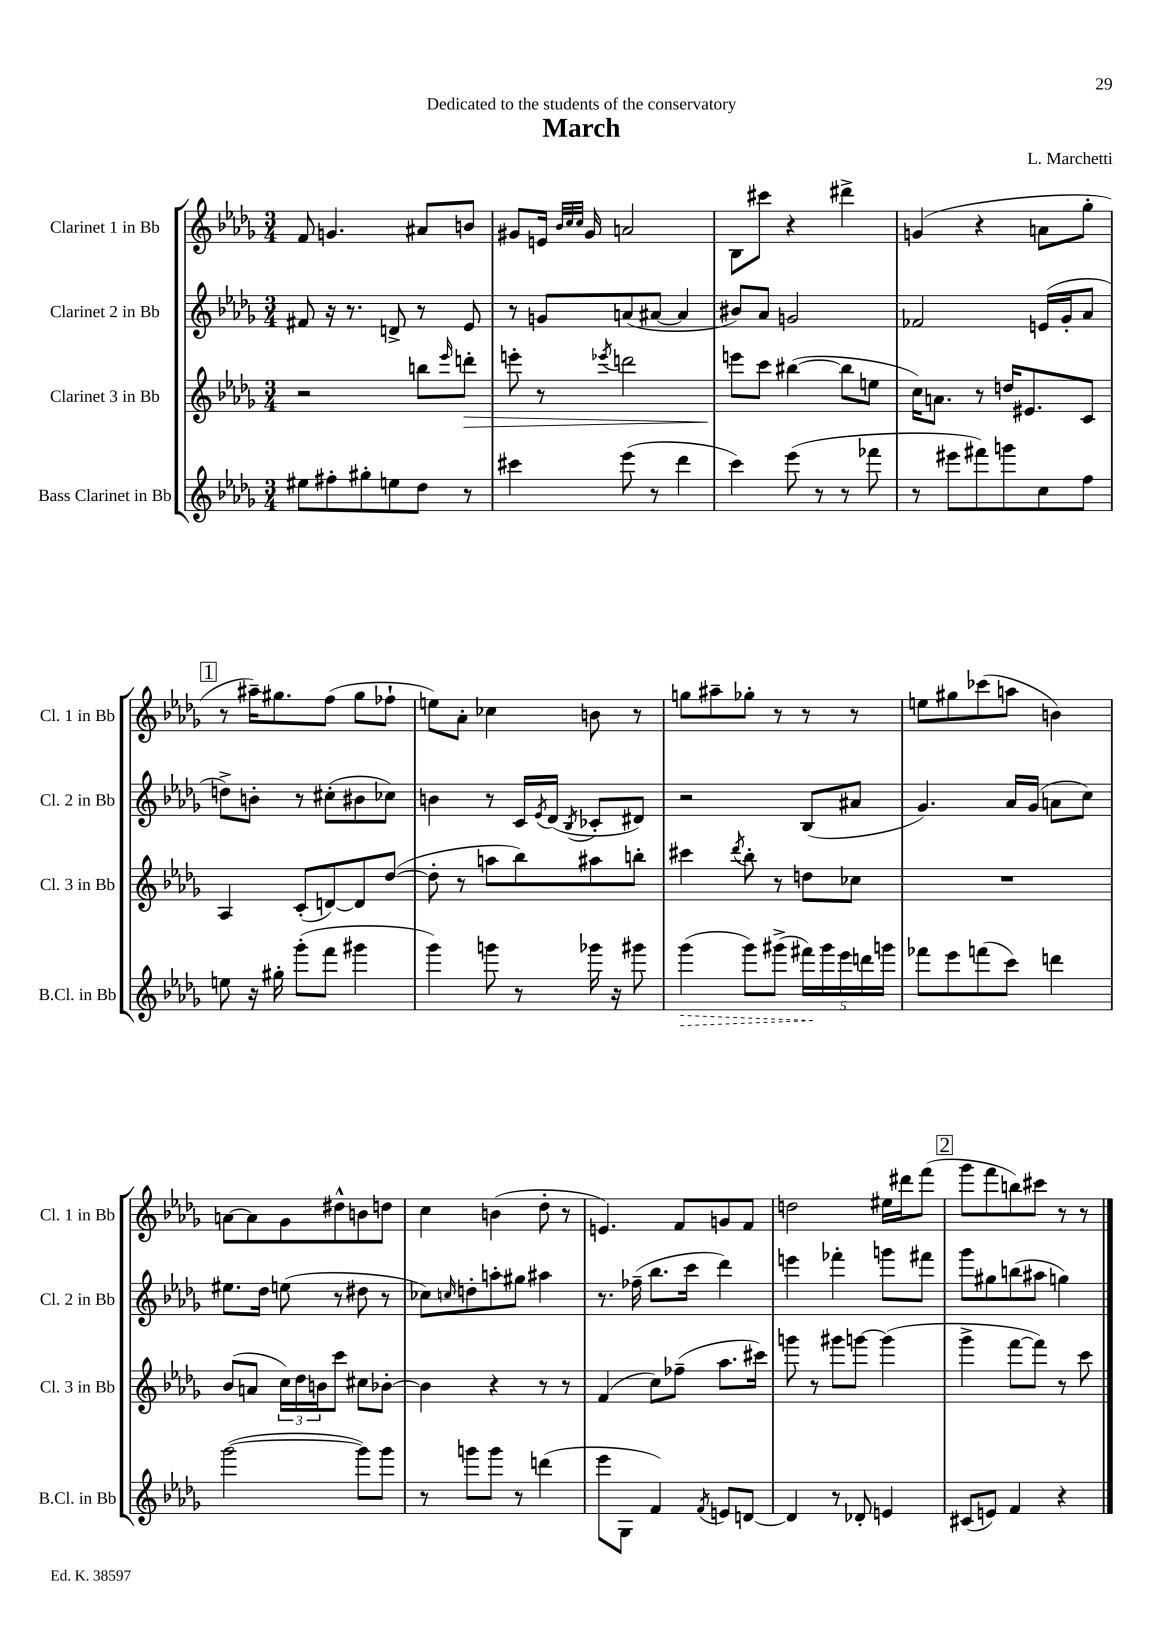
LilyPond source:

\header { title = "March" composer = "L. Marchetti" dedication = "Dedicated to the students of the conservatory" }
<<
\new StaffGroup <<
\new Staff = "s0" \with { instrumentName = "Clarinet 1 in Bb" shortInstrumentName = "Cl. 1 in Bb" } {
    \clef treble \key des \major \numericTimeSignature \time 3/4
    f'8 g'4. ais'8 b'8 |
    gis'8 e'16 \grace { bes'32 c''32 c''32 } gis'16 a'2 |
    bes8 cis'''8 r4 dis'''4-> |
    g'4( r4 a'8 ges''8-. |
    \mark \markup { \box "1" } r8 ais''16--) gis''8. f''8( gis''8 fes''8-! |
    e''8) aes'8-. ces''4 b'8 r8 |
    g''8 ais''8-- ges''8-. r8 r8 r8 |
    e''8 gis''8 ces'''8( a''8 b'4) |
    a'8~ a'8 ges'8 dis''8-^ b'8 d''8 |
    c''4 b'4( des''8-. r8 |
    e'4.) f'8 g'8 f'8 |
    d''2 eis''16 dis'''16 f'''8( |
    \mark \markup { \box "2" } ges'''8 f'''8 b''8) cis'''8 r8 r8 \bar "|." |
}
\new Staff = "s1" \with { instrumentName = "Clarinet 2 in Bb" shortInstrumentName = "Cl. 2 in Bb" } {
    \clef treble \key des \major \numericTimeSignature \time 3/4
    fis'8 r16 r8. d'8-> r8 ees'8 |
    r8 g'8 a'8( ais'8~ ais'4 |
    bis'8) aes'8 g'2 |
    fes'2 e'16( ges'16-. aes'8 |
    \mark \markup { \box "1" } d''8->) b'8-. r8 cis''8-.( bis'8 ces''8) |
    b'4 r8 c'16 \acciaccatura { ees'8 } des'16( \acciaccatura { bes8 } ces'8-. dis'8) |
    r2 bes8( ais'8 |
    ges'4.) aes'16 ges'16( a'8 c''8) |
    eis''8. des''16 e''8( r8 dis''8 r8 |
    ces''8) \grace { c''16 } d''8-. a''8-. gis''8 ais''4 |
    r8. fes''16--( bes''8. c'''16 des'''4) |
    e'''4 fes'''4-. g'''8 fis'''8 |
    \mark \markup { \box "2" } ges'''8 gis''8 b''8( ais''8 g''4) \bar "|." |
}
\new Staff = "s2" \with { instrumentName = "Clarinet 3 in Bb" shortInstrumentName = "Cl. 3 in Bb" } {
    \clef treble \key des \major \numericTimeSignature \time 3/4
    r2 b''8 \grace { ees'''16 } d'''8-.\> |
    e'''8-. r8 \acciaccatura { ees'''8 } d'''2 |
    e'''8\! c'''8 bis''4~( bis''8 e''8 |
    c''16) a'8. r8 d''16 eis'8. c'8 |
    \mark \markup { \box "1" } aes4 c'8-.( d'8~) d'8 des''8~( |
    des''8-. r8 a''8 bes''8) ais''8 b''8-. |
    cis'''4 \acciaccatura { des'''8 } bes''8-. r8 d''8 ces''8 |
    R2. |
    bes'8( a'8 \tuplet 3/2 { c''16) des''16 b'16 } c'''8 cis''8 bes'8~-. |
    bes'4 r4 r8 r8 |
    f'4( c''8) fes''8--( aes''8. cis'''16) |
    g'''8 r8 gis'''8 g'''8~ g'''4( |
    \mark \markup { \box "2" } ges'''4-> f'''8~ f'''8) r8 c'''8 \bar "|." |
}
\new Staff = "s3" \with { instrumentName = "Bass Clarinet in Bb" shortInstrumentName = "B.Cl. in Bb" } {
    \clef treble \key des \major \numericTimeSignature \time 3/4
    eis''8 fis''8-. gis''8-. e''8 des''8 r8 |
    cis'''4 ees'''8( r8 des'''4 |
    c'''4) ees'''8( r8 r8 fes'''8 |
    r8 eis'''8 fis'''8) g'''8 c''8 f''8 |
    \mark \markup { \box "1" } e''8 r16 gis''16-. ges'''8-.( f'''8 gis'''4 |
    ges'''4) g'''8 r8 ges'''16 r16 gis'''8 |
    \once \override Hairpin.style = #'dashed-line ges'''4\>( ges'''8) gis'''8->( \tuplet 5/4 { fis'''16\!) gis'''16 ees'''16 d'''16 g'''16 } |
    fes'''8 ees'''8 f'''8( c'''8) d'''4 |
    ges'''2~( ges'''8) ges'''8 |
    r8 g'''8 g'''8 r8 d'''4( |
    ees'''8 ges8 f'4) \acciaccatura { f'8 } e'8 d'8~ |
    d'4 r8 des'8-. e'4 |
    \mark \markup { \box "2" } cis'8( e'8) f'4 r4 \bar "|." |
}
>>
>>
\layout { \context { \Score \remove "Bar_number_engraver" } }
